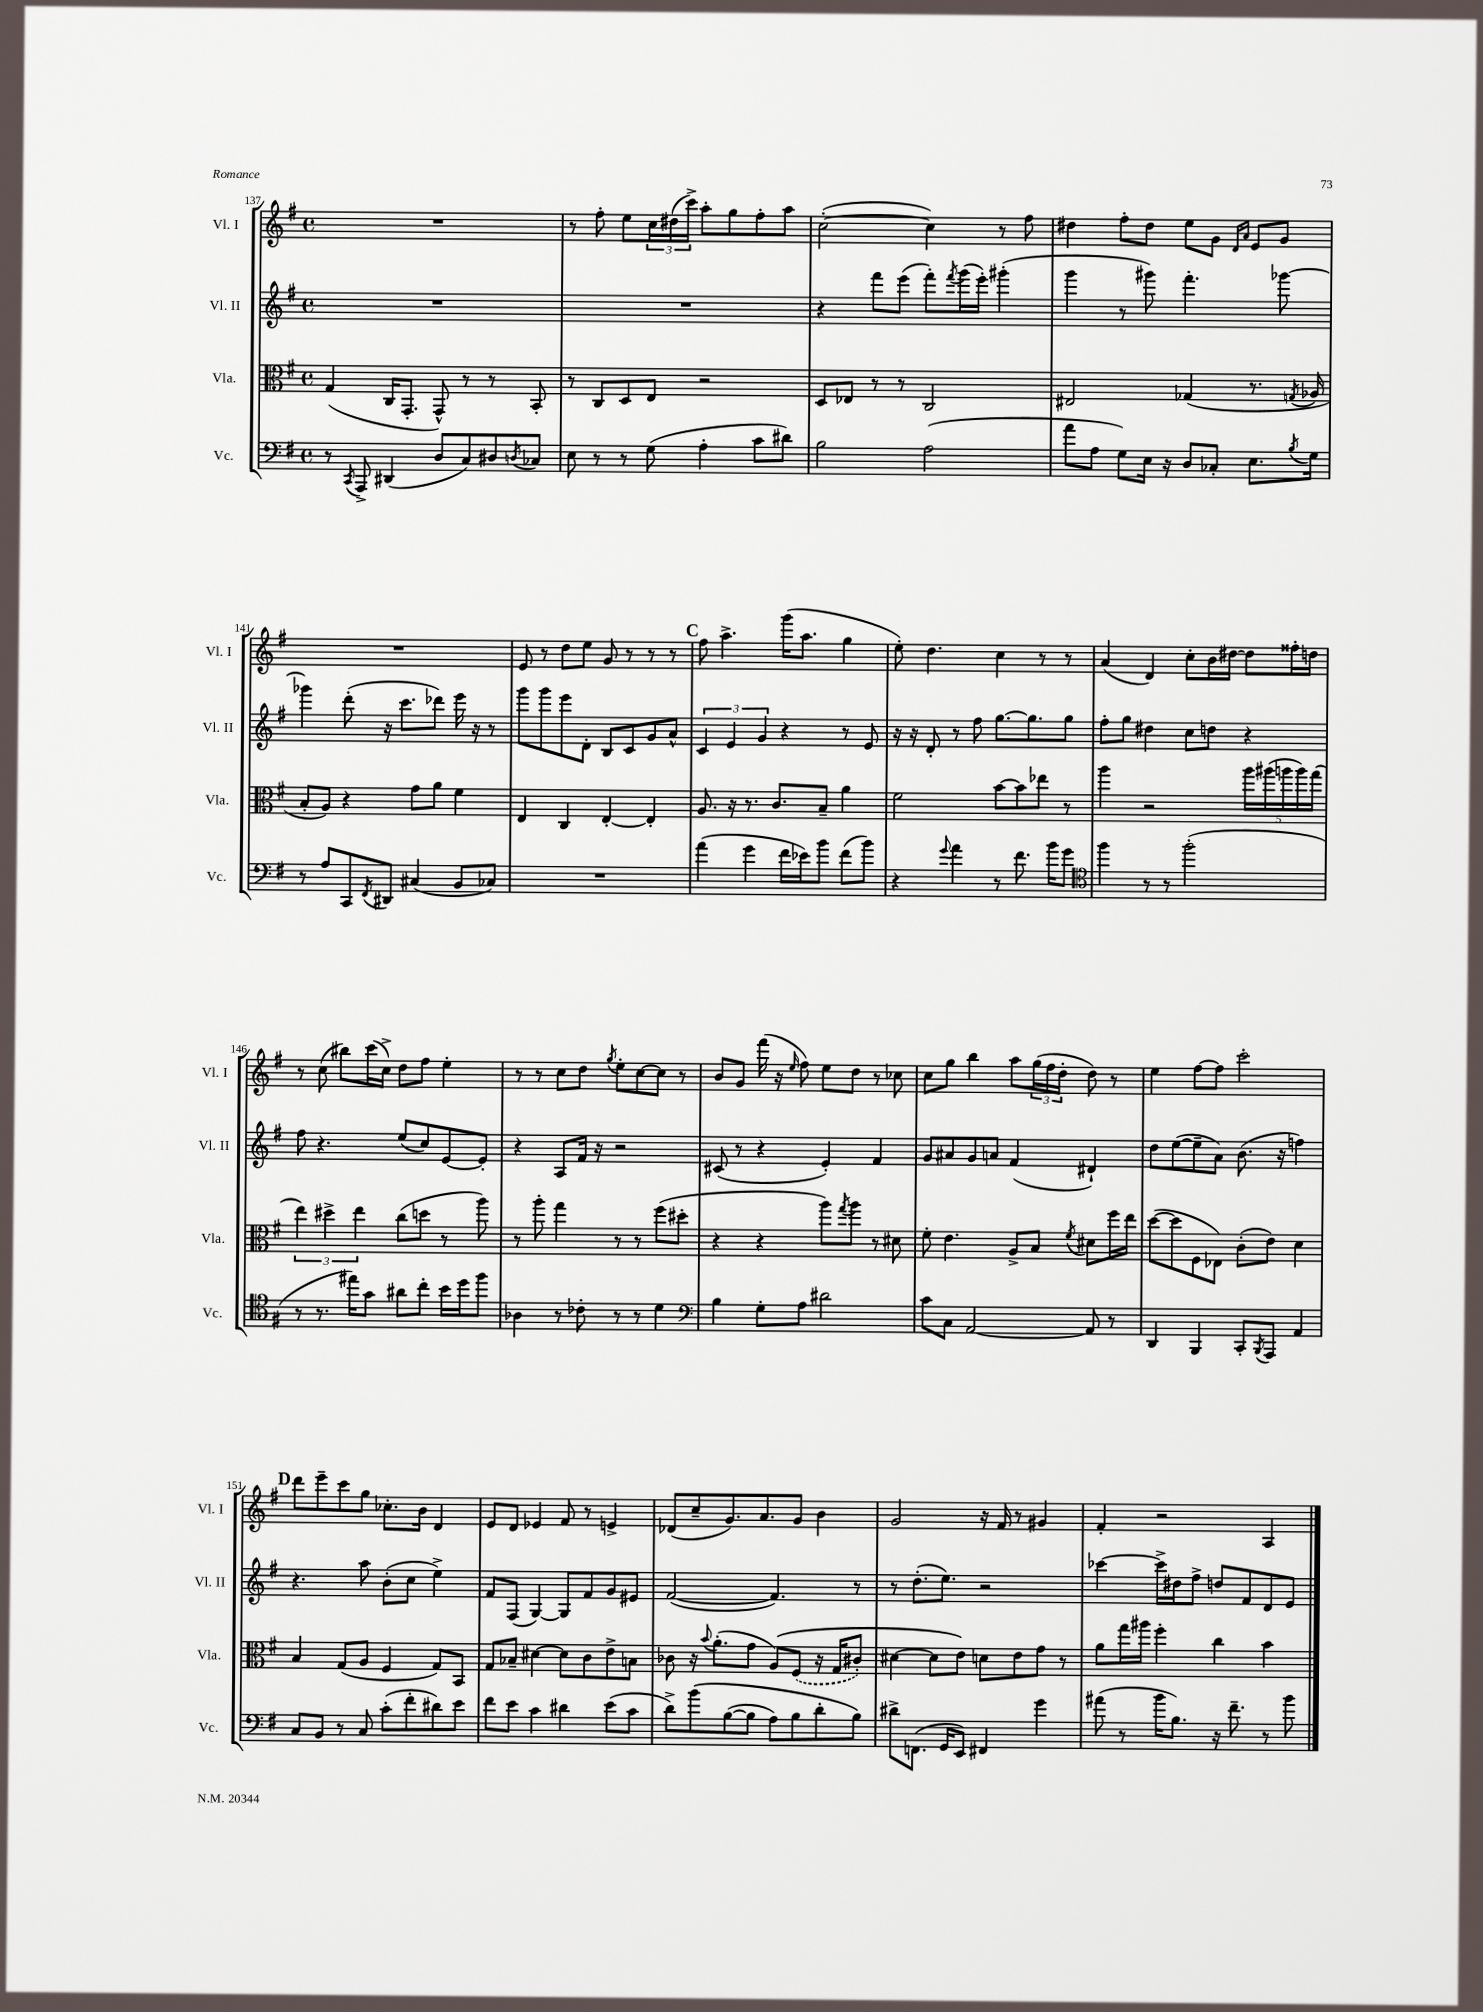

**kern	**kern	**kern	**kern
*staff4	*staff3	*staff2	*staff1
*clefF4	*clefC3	*clefG2	*clefG2
*k[f#]	*k[f#]	*k[f#]	*k[f#]
*M4/4	*M4/4	*M4/4	*M4/4
*met(c)	*met(c)	*met(c)	*met(c)
8r	(4G/	1r	1r
8qCC/	.	.	.
8AAA^/	.	.	.
(4DD#/	16C/LK	.	.
.	8.GG'/J	.	.
8D/L	8GG^^/)	.	.
8C/)	8r	.	.
8D#/	8r	.	.
8qD/	.	.	.
8C-/J	8BB'/	.	.
=	=	=	=
8E\	8r	1r	8r
8r	8C/L	.	8ff#'\
8r	8D/	.	8ee\L
(8G\	8E/J	.	24cc\L
.	.	.	(24dd#\
.	.	.	24ccc^\JJ)
4A'\	2r	.	8aa'\L
.	.	.	8gg\
8c\L	.	.	8ff#'\
8d#\J)	.	.	8aa\J
=	=	=	=
2B\	8D/L	4r	([2cc'\
.	8E-/J	.	.
.	8r	8fff#\L	.
.	8r	(8eee\J	.
(2A\	2C/	8fff#'\L)	4cc\])
.	.	8qfff#/	.
.	.	(16ggg\L	.
.	.	16eee'\JJ)	.
.	.	(4ggg#'\	8r
.	.	.	8ff#\
=	=	=	=
8a\L	2E#/	4ggg\	4dd#\
8A\J	.	.	.
8G\L)	.	8r	8ff#'\L
16E\Jk	.	8ggg#\)	8dd#\J
16r	.	.	.
8D/L	(4G-/	4.fff#'\	8ee\L
8C-'/J	.	.	8g\J
.	.	.	16qqd/LL
.	.	.	16qqa/JJ
8.E\L	8.r	.	8e/L
.	.	[8ggg-\	8g/J
8qB/	8qG/	.	.
16G\Jk	16A-/	.	.
=	=	=	=
8r	8B'/L	4ggg-\]	1r
8A/L	8A/J)	.	.
8CC/	4r	(8ddd'\	.
8qFF#/	.	.	.
8DD#/J	.	16r	.
.	.	8.ccc\L	.
(4C#/	8g\L	.	.
.	8a\J	8ddd-\J)	.
8BB/L	4f#\	16eee\	.
.	.	16r	.
8C-/J)	.	8r	.
=	=	=	=
1r	4E/	8ggg\L	8e/
.	.	8ggg\	8r
.	4C/	8eee\	8dd\L
.	.	8d'\J	8ee\J
.	[4E'/	8B/L	8g/
.	.	8c/	8r
.	4E'/]	8g/	8r
.	.	8a^^/J	8r
=	=	=	=
(4a\	8.A/	6c/	8ff#\
.	.	.	4.aa^\
.	.	6e/	.
.	16r	.	.
4g\	8.r	.	.
.	.	6g/	.
.	8.c/L	.	.
16f#\LL	.	4r	(16ggg\LK
16e-\J)	.	.	8.aa\J
8b\J	8B~/J	.	.
(8f#\L	4a\	8r	4gg\
8b\J)	.	8e/	.
=	=	=	=
4r	2f#\	16r	8ee'\)
.	.	16r	.
.	.	8d'/	4.dd\
8qqg/	.	.	.
4a\	.	8r	.
.	.	8ff#\	.
8r	[8b\L	[8.gg\L	4cc\
8.f#\	8b\]	.	.
.	.	8.gg\]	.
.	8ee-\J	.	8r
16b\LK	.	.	.
8g\J	8r	8gg\J	8r
=	=	=	=
*clefC4	*	*	*
4ff#\	4aa\	8ff#'\L	(4a/
.	.	8gg\J	.
8r	2r	4dd#\	4d/)
8r	.	.	.
(2ff#'\	.	8cc\L	8cc'\L
.	.	8dd\J	16b\L
.	.	.	[16dd#\JJ
.	20aa\LL	4r	8dd#\]L
.	(20aa#\	.	.
.	20aa\	.	.
.	.	.	16ff##'\L
.	20aa\)	.	.
.	.	.	16dd\JJ
.	(20gg\JJ	.	.
=	=	=	=
8r	6ee\)	8ff#\	8r
8.r	.	4.r	(8cc\
.	6dd#^\	.	.
.	.	.	8bb#\L)
16ee#\LK)	.	.	.
.	6ee\	.	.
8g\J	.	.	(16ccc\L
.	.	.	16cc^\JJ)
8a#\L	(8cc\L	(8ee/L	8dd\L
8cc'\J	8dd\J	8cc/)	8ff#\J
16b\LL	8r	[8e/	4ee'\
16dd\J	.	.	.
8ff#\J	8aa\)	8e'/]J	.
=	=	=	=
4A-\	8r	4r	8r
.	8aa'\	.	8r
8r	4gg\	8A/L	8cc\L
8c-'\	.	16f#/Jk	8dd\J
.	.	16r	.
.	.	.	8qgg/
8r	8r	2r	8ee'\L
8r	8r	.	[8cc\
4d\	(8ff#\L	.	8cc\]J
.	8dd#'\J	.	8r
=	=	=	=
*clefF4	*	*	*
4B\	4r	(8c#/	8b/L
.	.	8r	8g/J
8G'\L	4r	4r	(16fff#\
.	.	.	16r
.	.	.	16qqee/
8A\J	.	.	8ff#\)
2d#\	8aa\L)	4e'/)	8ee\L
.	8qgg/	.	.
.	8aa\J	.	8dd\J
.	8r	4f#/	8r
.	8d#\	.	8cc-\
=	=	=	=
8c\L	8f#'\	8g/L	8cc\L
8C\J	4.e\	8a#/	8gg\J
[2AA/	.	8g/	4bb\
.	.	8a/J	.
.	8A^/L	(4f#/	8aa\L
.	8B/J	.	(24gg\L
.	.	.	24ff#\
.	.	.	24dd'\JJ
.	8qf#/	.	.
8AA/]	8d#\L	4d#`/)	8dd\)
8r	16ff#\L	.	8r
.	16ee\JJ	.	.
=	=	=	=
4DD/	([8dd\L	8dd\L	4ee\
.	8dd\]	([8ee\	.
4BBB/	8F#\	8ee~\]	[8ff#\L
.	8E-\J)	8a\J)	8ff#\]J
8CC'/L	(8c'\L	(8.b\	2ccc'\
8qBBB/	.	.	.
8AAA/J	8e\J)	.	.
.	.	16r	.
4AA/	4d\	4ff\)	.
=	=	=	=
8C/L	4B/	4.r	8ddd\L
8BB/J	.	.	8eee~\
8r	(8G/L	.	8ccc\
8C/	8A/J	8aa\	8gg\J
(8c'\L	4F#/	(8b'\L	8.cc-'\L
8f#'\	.	8cc\J	.
.	.	.	16b\Jk
8d#\)	8G/L)	4ee^\)	4d/
8e\J	8BB/J	.	.
=	=	=	=
8f#\L	8G/L	8f#/L	8e/L
8e\J	8B-~/J	(8F#/J	8d/J
4c\	[4d#\	[4G/)	4e-/
4d#\	8d#\]L	8G/]L	8f#/
.	8c\	8f#/	8r
(8e\L	8e^\	8g/	4e^/
8c\J	8B\J	8e#/J	.
=	=	=	=
8d^\L)	8c-\	([2f#/	(8d-/L
&(8b\	16r	.	8cc~/
.	8qqb/	.	.
.	(8.a'\L	.	.
([8B\	.	.	8.g/)
8B\]J	8g\J	.	.
.	.	.	8.a/
8A\L)	&(8A/L)	4.f#/])	.
8B\	(8F#/J	.	8g/J
8d'\	16r	.	4b\
.	16G/LK	.	.
8B\J&)	8c#'/J)	8r	.
=	=	=	=
8d#^\L	[4d#\	8r	2g/
(8.FF\J	.	(8.dd'\L	.
.	8d#\]L	.	.
16GG/LK	.	8.ee\J)	.
8EE/J)	8e\J&)	.	.
4FF#/	8d\L	2r	16r
.	.	.	16f#/
.	8e\	.	8r
4g\	8g\J	.	4g#/
.	8r	.	.
=	=	=	=
(8a#\	8a\L	[4ccc-\	4f#'/
8r	16gg\L	.	.
.	16aa#\JJ	.	.
16b\LK	4ff#'\	16ccc-^\]LL	2r
8.B\J)	.	16dd#\J	.
.	.	8ff#^\J	.
16r	4cc\	8dd/L	.
8.f#~\	.	.	.
.	.	8f#/	.
8r	4b\	8d/	4A/
8b\	.	8e/J	.
==	==	==	==
*-	*-	*-	*-
